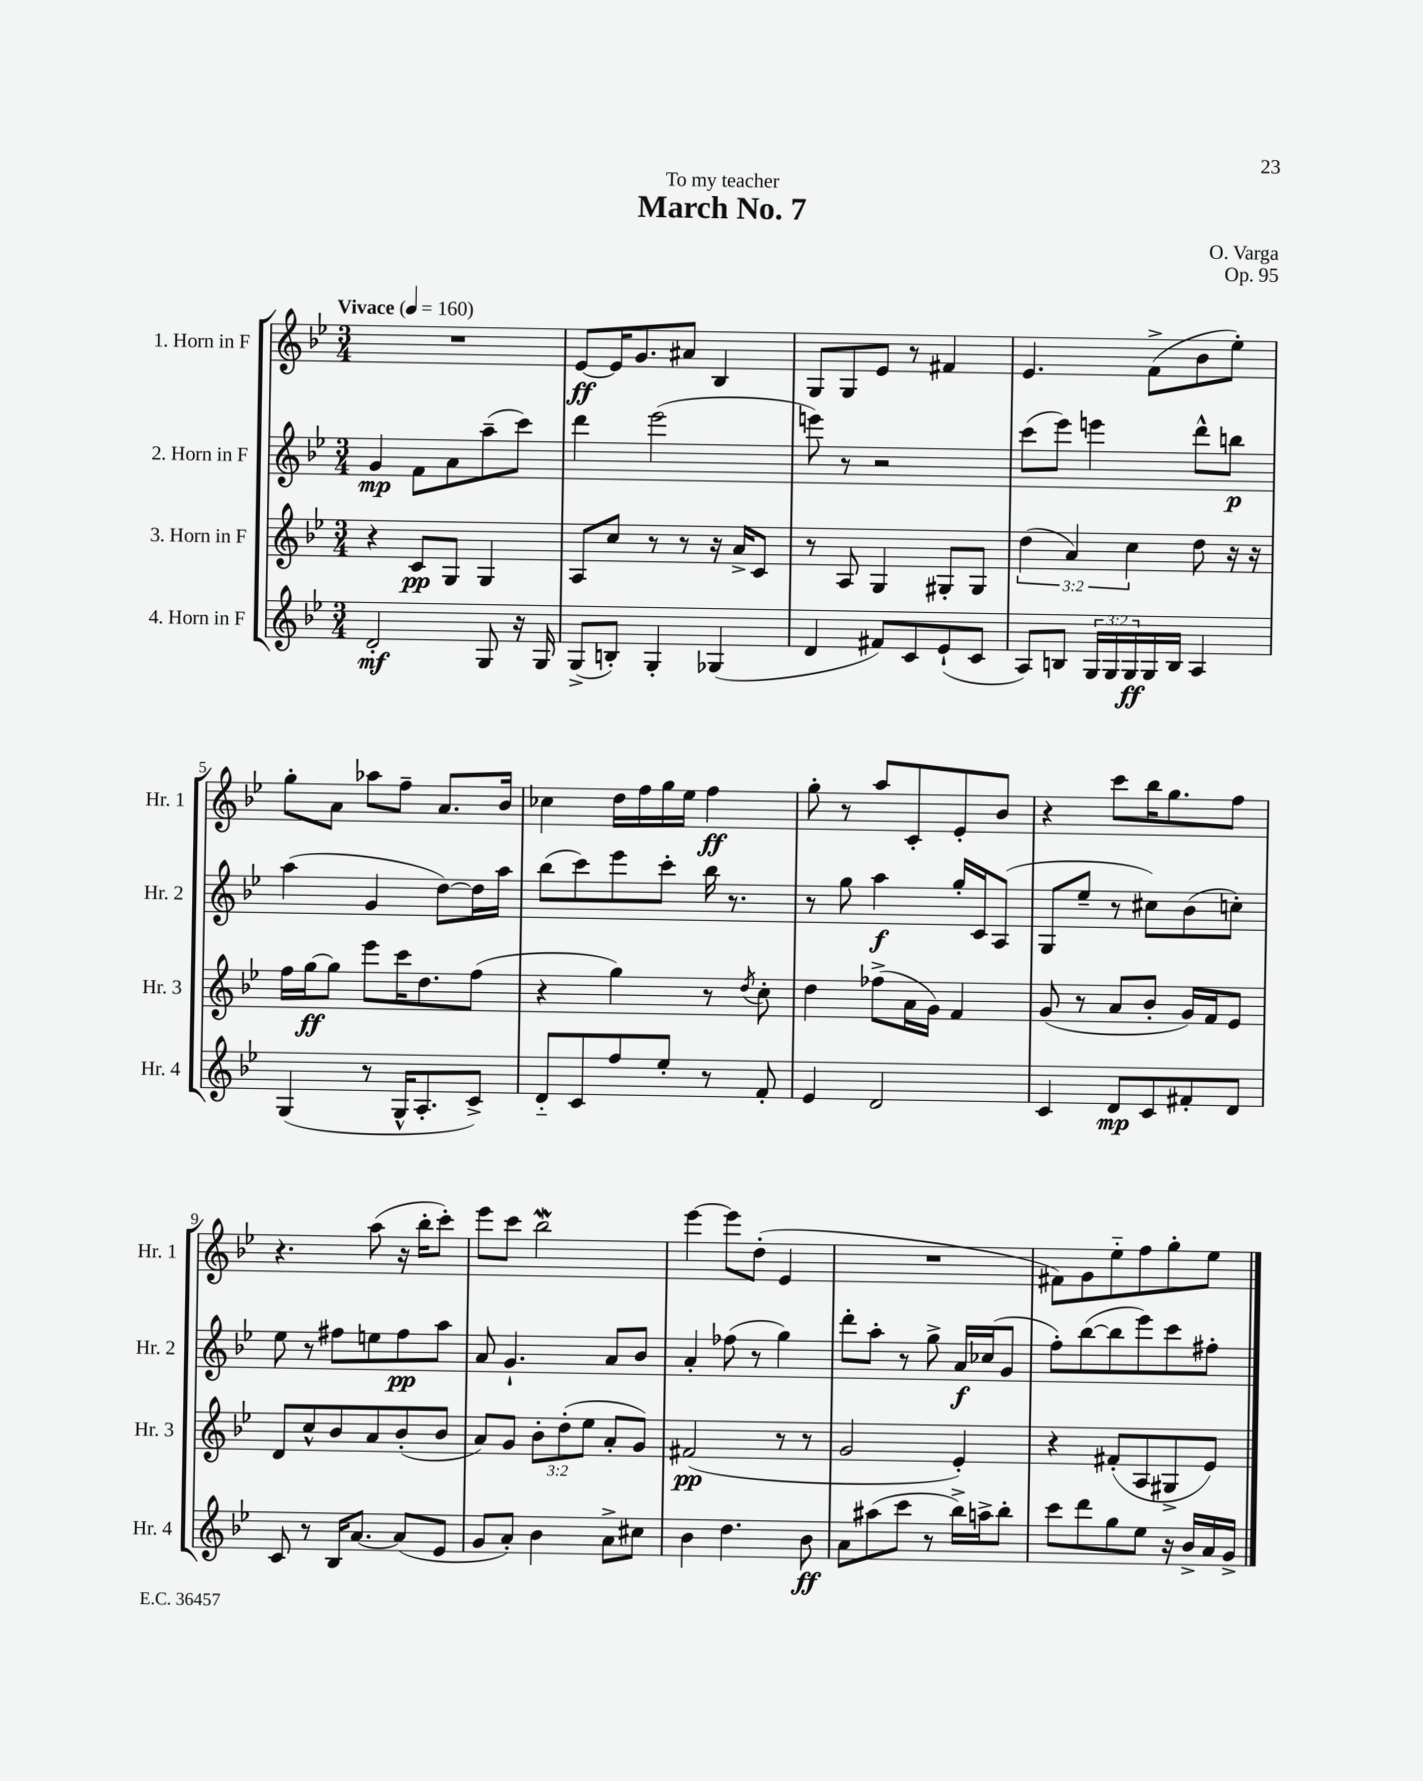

**kern	**kern	**kern	**kern
*staff4	*staff3	*staff2	*staff1
*clefG2	*clefG2	*clefG2	*clefG2
*k[b-e-]	*k[b-e-]	*k[b-e-]	*k[b-e-]
*M3/4	*M3/4	*M3/4	*M3/4
*MM160	*MM160	*MM160	*MM160
2d'	4r	4g	2.r
.	8c	8f	.
.	8G	8a	.
8G	4G	(8aa~	.
16r	.	8ccc)	.
16G	.	.	.
=	=	=	=
(8G^	8A	4ddd	[8e-
8B')	8cc	.	16e-]
.	.	.	8.g
4G'	8r	(2eee-	.
.	8r	.	8a#
(4G-	16r	.	4B-
.	16a^	.	.
.	8c	.	.
=	=	=	=
4d	8r	8eee)	8G
.	8A	8r	8G
8f#)	4G	2r	8e-
8c	.	.	8r
(8e-`	8G#'	.	4f#
8c	8G#	.	.
=	=	=	=
8A)	(6dd	(8ccc	4.e-
8B	.	8eee-)	.
.	6a)	.	.
24G	.	4eee	.
24G	.	.	.
24G	6cc	.	.
16G	.	.	(8f^
16B	.	.	.
4A	8dd	8ddd^^	8b-
.	16r	8bb	8ee-')
.	16r	.	.
=	=	=	=
(4G	16ff	(4aa	8gg'
.	[16gg	.	.
.	8gg]	.	8a
8r	8eee-	4g	8aa-
16G^^	16ccc	.	8ff~
8.A'	8.dd	.	.
.	.	[8dd)	8.a
8c^)	(8ff	16dd]	.
.	.	16aa	16b-
=	=	=	=
8d'~	4r	(8bb-	4cc-
8c	.	8ccc)	.
8ff	4gg)	8eee-	16dd
.	.	.	16ff
8ee-'	.	8ccc'	16gg
.	.	.	16ee-
8r	8r	16bb-	4ff
.	.	8.r	.
.	8qdd	.	.
8f'	8cc'	.	.
=	=	=	=
4e-	4dd	8r	8gg'
.	.	8gg	8r
2d	(8ff-^	4aa	8aa
.	16a	.	8c'
.	16g)	.	.
.	4f	16gg'	8e-'
.	.	16c	.
.	.	(8A	8b-
=	=	=	=
4c	(8g	8G	4r
.	8r	8ee-~	.
8d	8a	8r	8ccc
8c	8b-'	8cc#)	16bb-
.	.	.	8.gg
8f#'	16g)	(8b-	.
.	16f	.	.
8d	8e-	8cc')	8ff
=	=	=	=
8c	8d	8ee-	4.r
8r	8cc^^	8r	.
16B-	8b-	8ff#	.
[8.a	.	.	.
.	8a	8ee	(8aa
(8a]	(8b-'	8ff#	16r
.	.	.	16bb-'
8e-	8b-	8aa	8ccc')
=	=	=	=
8g	8a)	8a	8eee-
8a')	8g	4.g`	8ccc
4b-	12b-'	.	2bb-
.	(12dd'	.	.
.	12ee-	.	.
8a^	8a'	8a	.
8cc#	8g)	8b-	.
=	=	=	=
4b-	(2f#	4a'	[4eee-
4.dd	.	(8ff-	8eee-]
.	.	8r	(8dd'
.	8r	4gg)	4e-
8b-	8r	.	.
=	=	=	=
8a	2g	8ddd'	2.r
(8aa#	.	8aa'	.
8ccc	.	8r	.
8r	.	8gg^	.
16bb-^)	4e-')	16a	.
16aa^	.	(16cc-	.
8bb-'	.	8g	.
=	=	=	=
8ccc	4r	8ff')	8f#)
8ddd	.	([8bb-	8g
8gg	(8f#'	8bb-]	8ee-'~
8ee-	8A	8eee-)	8ff
16r	8G#^	8ccc	8gg'
16b-^	.	.	.
16a	8e-)	8ff#'	8ee-
16g^	.	.	.
==	==	==	==
*-	*-	*-	*-
